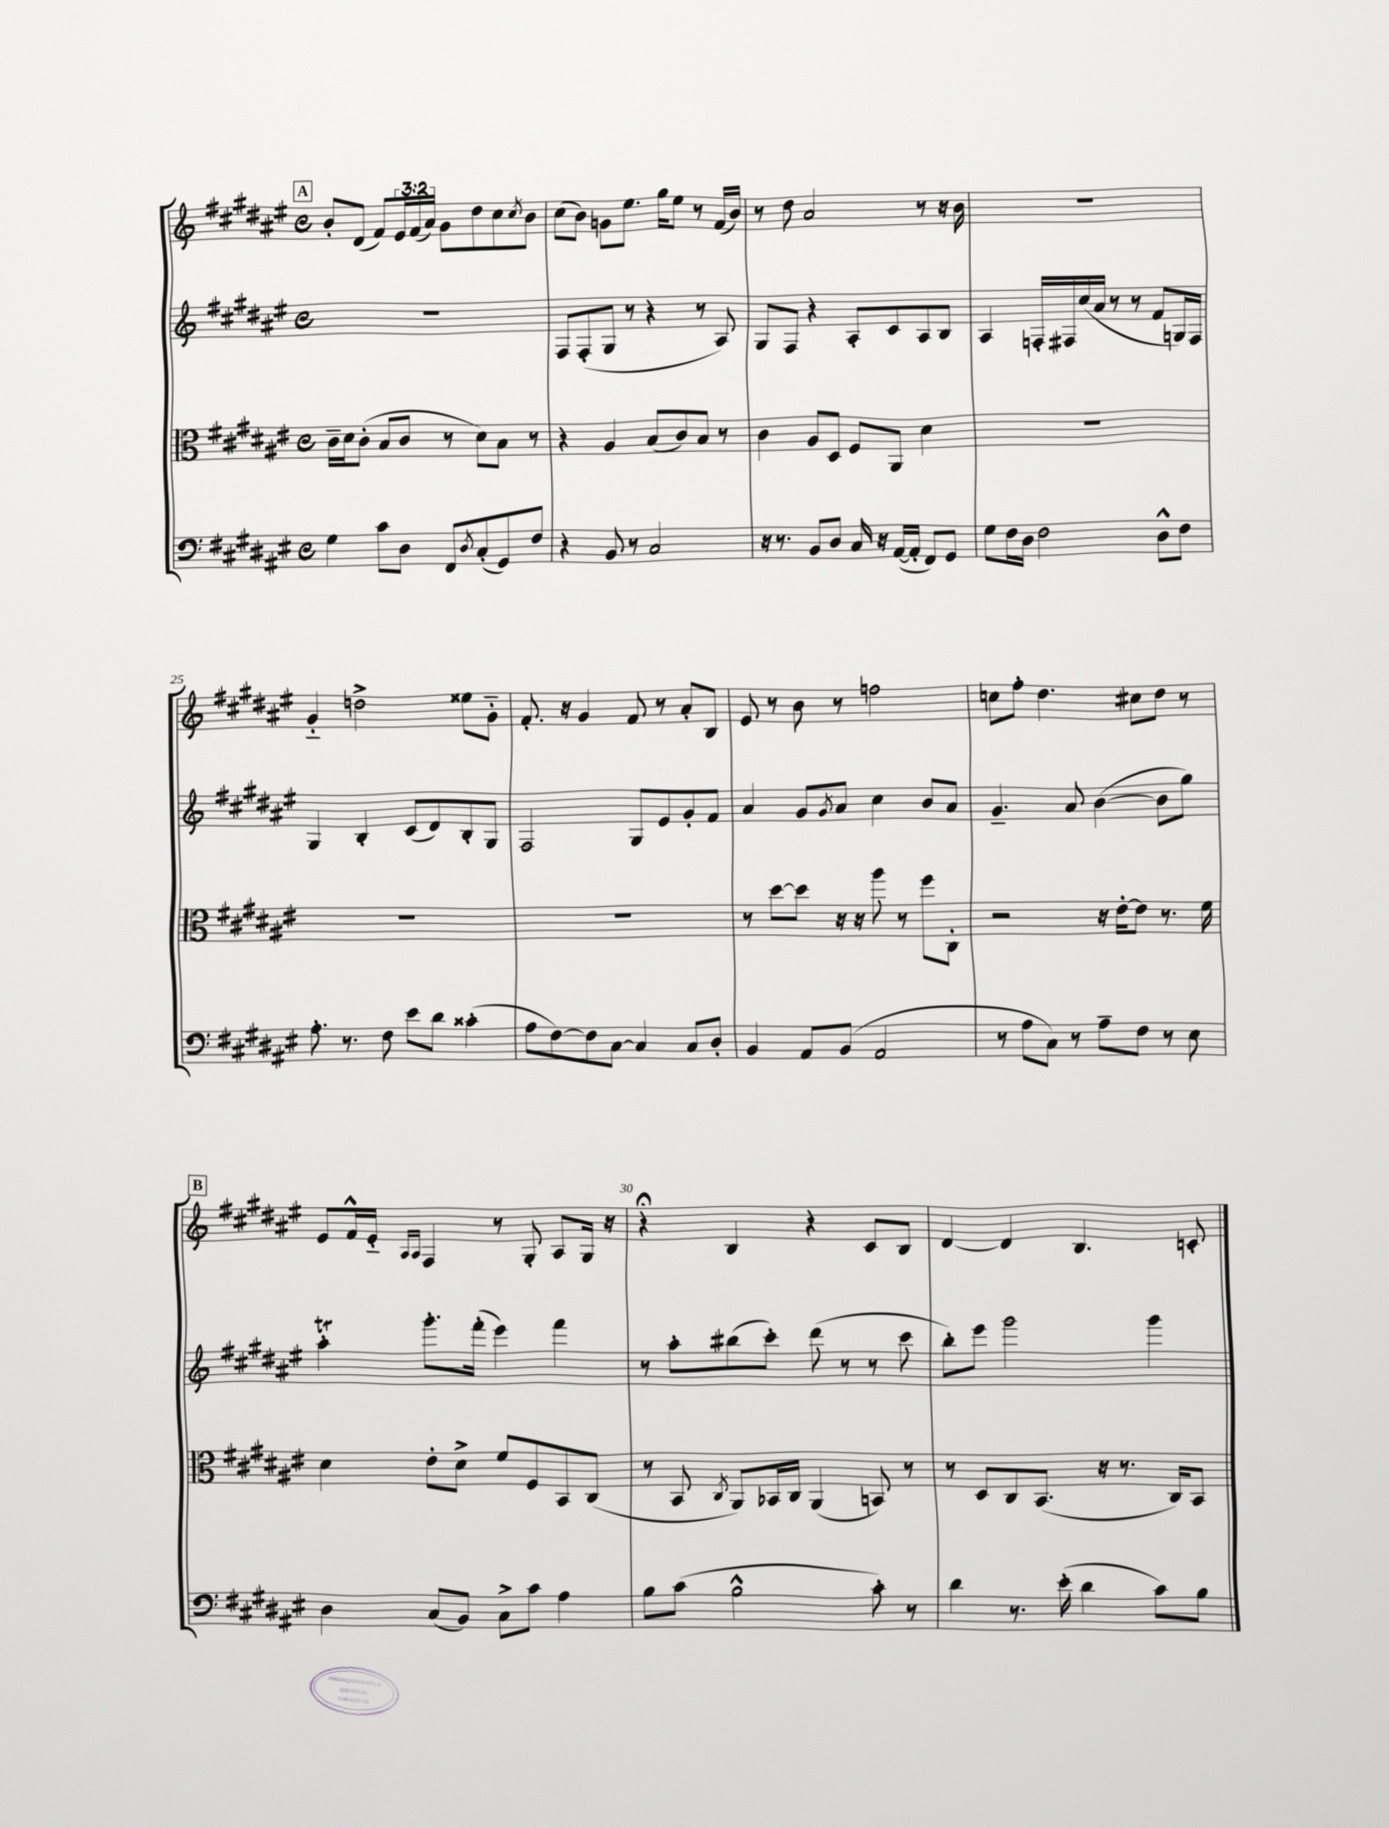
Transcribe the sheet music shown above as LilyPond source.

<<
\new StaffGroup <<
\new Staff = "s0" {
    \clef treble \key fis \major \defaultTimeSignature \time 4/4 \override Staff.TupletNumber.text = #tuplet-number::calc-fraction-text
    \mark \markup { \box "A" } b'8-. dis'8( fis'8) \tuplet 3/2 { eis'16 fis'16( ais'16) } gis'8 dis''8 cis''8 \acciaccatura { cis''8 } b'8 |
    cis''8( b'8) g'8 eis''8. gis''16 eis''8 r8 fis'16( b'16) |
    r8 dis''8 ais'2 r8 r16 b'16 |
    R1 |
    gis'4-_ d''2-> eisis''8 gis'8-_ |
    fis'8.-. r16 gis'4 fis'8 r8 ais'8-. b8 |
    eis'8 r8 b'8 r8 f''2 |
    c''8 fis''8-. dis''4. cis''8 dis''8 r8 |
    \mark \markup { \box "B" } eis'8 fis'16-^ eis'16-_ \grace { ais16 ais16 } fis4 r8 gis8-. ais8 gis16 r16 |
    r4\fermata b4 r4 cis'8 b8 |
    dis'4~ dis'4 b4. c'8-. \bar "|." |
}
\new Staff = "s1" {
    \clef treble \key fis \major \defaultTimeSignature \time 4/4
    \mark \markup { \box "A" } R1 |
    fis8 fis8-.( gis8 r8 r4 r8 ais8) |
    gis8 fis8 r4 ais8-. cis'8 ais8 b8 |
    ais4 f16-. fis16 cis''16( ais'16 r8 r8 fis'8 g16) fis16 |
    gis4 b4-. cis'8( dis'8) b8-. gis8 |
    fis2 gis8 eis'8 gis'8-. fis'8 |
    ais'4 gis'8 \acciaccatura { gis'8 } ais'8 cis''4 b'8 ais'8 |
    gis'4.-- ais'8 b'4~( b'8 gis''8) |
    \mark \markup { \box "B" } ais''4-.\trill gis'''8.-. fis'''16-.( eis'''4) fis'''4 |
    r8 ais''8-. bis''8( cis'''8-.) dis'''8( r8 r8 cis'''8 |
    b''8-.) eis'''8 gis'''2 gis'''4 \bar "|." |
}
\new Staff = "s2" {
    \clef alto \key fis \major \defaultTimeSignature \time 4/4
    \mark \markup { \box "A" } cis'16-- dis'16 cis'8-.( b8 cis'8 r8 dis'8) b8 r8 |
    r4 ais4 b8( cis'8) b8 r8 |
    cis'4 ais8 dis8 fis8 ais,8 dis'4 |
    R1 |
    R1 |
    R1 |
    r8 dis''8~ dis''8 r16 r16 ais''8 r8 fis''8 cis8-. |
    r2 r16 eis'16~-. eis'8 r8. fis'16 |
    \mark \markup { \box "B" } dis'4 eis'8-. dis'8-> fis'8 fis8 b,8 cis8( |
    r8 b,8 \acciaccatura { cis8 } ais,8) bes,16 cis16 ais,4( b,8) r8 |
    r8 dis8 cis8 b,8.( r16 r8. cis16) b,8 \bar "|." |
}
\new Staff = "s3" {
    \clef bass \key fis \major \defaultTimeSignature \time 4/4
    \mark \markup { \box "A" } gis4 cis'8 dis8 fis,8 \acciaccatura { dis8 } cis8-.( gis,8) fis8 |
    r4 b,8 r8 cis2 |
    r16 r8. b,8 dis8 cis16 r16 ais,16~( ais,16-. fis,8) gis,8 |
    gis8 fis16 dis16 fis2 dis8-^ fis8 |
    ais8.-. r8. fis8 eis'8 dis'8 cisis'4-.( |
    ais8 fis8~) fis8 cis8~ cis4 cis8 dis8-. |
    b,4 ais,8 b,8( ais,2 |
    r8 ais8 cis8) r8 ais8-- fis8 r8 eis8 |
    \mark \markup { \box "B" } dis4 cis8( b,8) cis8-> cis'8 ais4 |
    b8 cis'8( b2-^ cis'8-.) r8 |
    dis'4 r8. eis'16-.( dis'4 cis'8) b8 \bar "|." |
}
>>
>>
\layout { \context { \Score currentBarNumber = #21 \override BarNumber.break-visibility = ##(#f #t #t) barNumberVisibility = #(every-nth-bar-number-visible 5) } }
